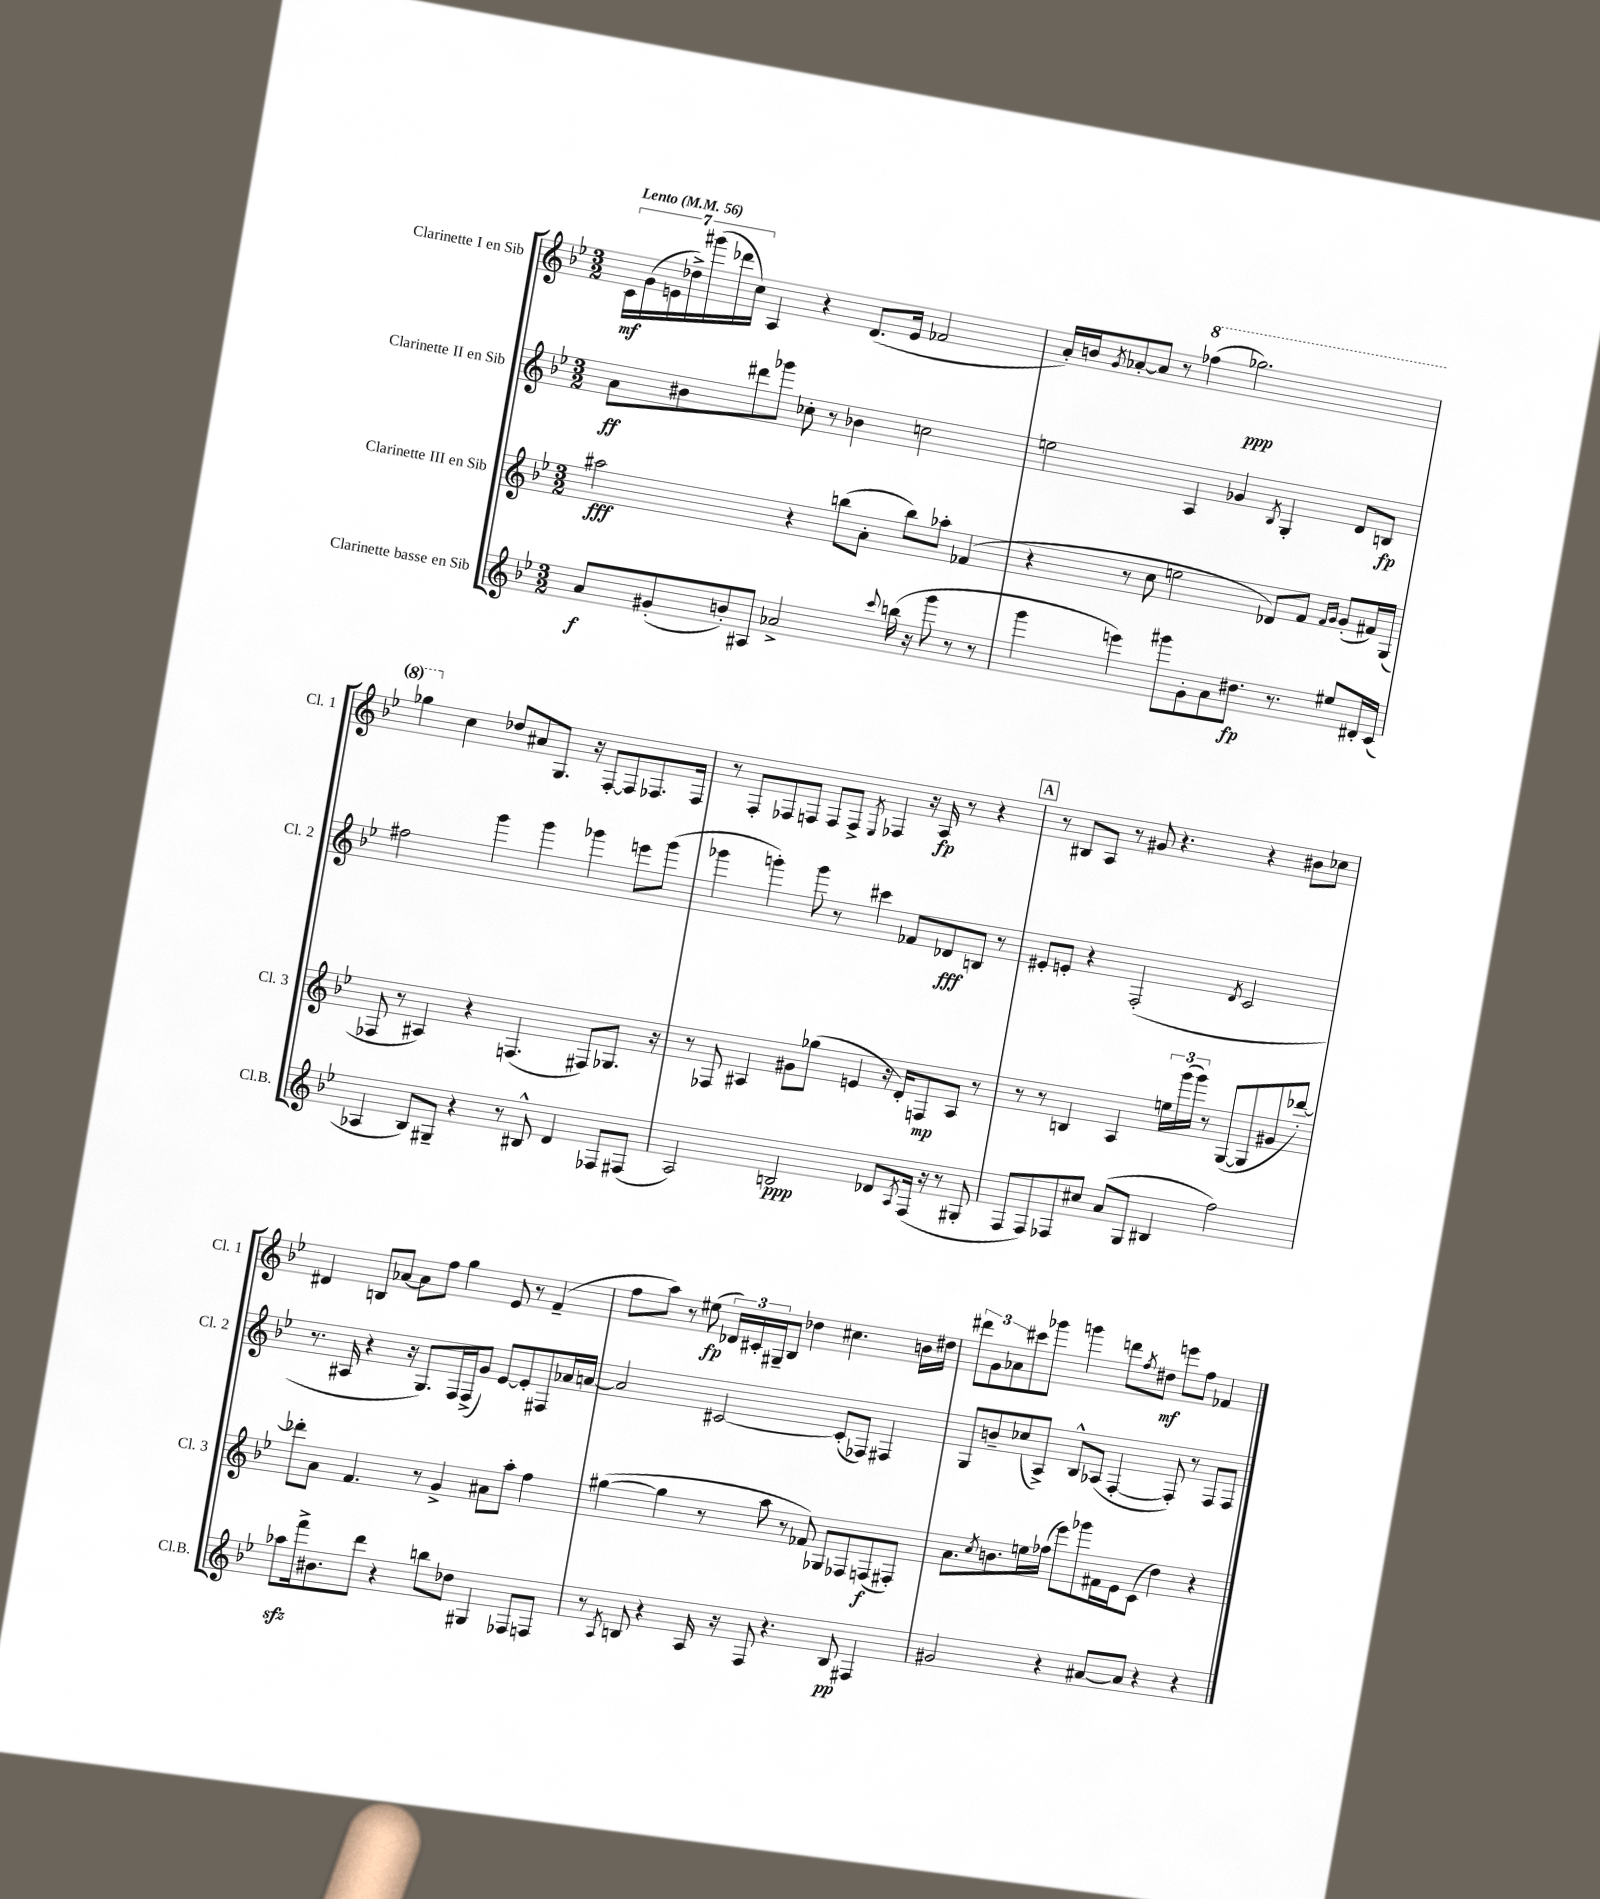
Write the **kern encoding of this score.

**kern	**dynam	**kern	**dynam	**kern	**dynam	**kern	**dynam
*part4	*part4	*part3	*part3	*part2	*part2	*part1	*part1
*staff4	*staff4	*staff3	*staff3	*staff2	*staff2	*staff1	*staff1
*I"Clarinette basse en Sib	*	*I"Clarinette III en Sib	*	*I"Clarinette II en Sib	*	*I"Clarinette I en Sib	*
*I'Cl.B.	*	*I'Cl. 3	*	*I'Cl. 2	*	*I'Cl. 1	*
*clefG2	*	*clefG2	*	*clefG2	*	*clefG2	*
*k[b-e-]	*	*k[b-e-]	*	*k[b-e-]	*	*k[b-e-]	*
*M3/2	*	*M3/2	*	*M3/2	*	*M3/2	*
*MM56	*	*MM56	*	*MM56	*	*MM56	*
=1	=1	=1	=1	=1	=1	=1	=1
!	!	!	!	!	!	!LO:TX:a:B:t=Lento	!
8a/L	f	2aa#X\	fff	8a\L	ff	28c\LL	mf
.	.	.	.	.	.	(28g\	.
.	.	.	.	.	.	28en\	.
.	.	.	.	.	.	28dd-X^\)	.
(8g#X'/	.	.	.	8b#X\	.	.	.
.	.	.	.	.	.	(28ggg#X\	.
.	.	.	.	.	.	28ddd-X\	.
.	.	.	.	.	.	28cc\JJ)	.
8bn'/)	.	.	.	8ddd#X\	.	4A/	.
8A#X/J	.	.	.	8ggg-X\J	.	.	.
2a-X^/	.	4r	.	8cc-X'\	.	4r	.
.	.	.	.	8r	.	.	.
.	.	(8bbn\L	.	4b-X\	.	(8.d/L	.
.	.	8a'\J	.	.	.	.	.
.	.	.	.	.	.	16e/Jk	.
8qqccc/	.	.	.	.	.	.	.
(16bbn\	.	8bb\L)	.	2ccn\	.	2f-X/	.
16r	.	.	.	.	.	.	.
8ggg\	.	8aa-X'\J	.	.	.	.	.
8r	.	(4f-X/	.	.	.	.	.
8r	.	.	.	.	.	.	.
=2	=2	=2	=2	=2	=2	=2	=2
4ggg\	.	4r	.	2een\	.	16a'/LL)	.
.	.	.	.	.	.	16bn/J	.
.	.	.	.	.	.	8qg/	.
.	.	.	.	.	.	[8a-X'/	.
4eeen\)	.	8r	.	.	.	8a-/J]	.
.	.	8cc\	.	.	.	8r	.
*	*	*	*	*	*	*8va	*
8ggg#X\L	.	2een\	.	4A/	.	(4fff-X\	.
8g'\	.	.	.	.	.	.	.
8a\	.	.	.	4g-X/	.	2.ggg-X\)	ppp
8.dd#X\J	fp	.	.	.	.	.	.
.	.	.	.	8qB-/	.	.	.
.	.	8d-X/L)	.	4G'/	.	.	.
8.r	.	.	.	.	.	.	.
.	.	8f/J	.	.	.	.	.
.	.	16qqf/LL	.	.	.	.	.
.	.	16qqg/JJ	.	.	.	.	.
8ee#X/L	.	(8g'/L	.	8d/L	.	.	.
16d#X'/L	.	16f#X/L)	.	8Bn/J	fp	.	.
(16c/JJ	.	(16G/JJ	.	.	.	.	.
!!LO:LB:g=z
=3	=3	=3	=3	=3	=3	=3	=3
4A-X/	.	8F-X/	.	2ff#X\	.	4ggg-X\	.
.	.	8r	.	.	.	.	.
*	*	*	*	*	*	*X8va	*
8B-/L)	.	4A#X/)	.	.	.	4cc\	.
8G#X~/J	.	.	.	.	.	.	.
4r	.	4r	.	4ggg\	.	8dd-X/L	.
.	.	.	.	.	.	8a#X/	.
8r	.	(4.Fn/	.	4ggg\	.	8.G/J	.
8B#X^^/	.	.	.	.	.	.	.
.	.	.	.	.	.	16r	.
4d/	.	.	.	4ggg-X\	.	[8F'/L	.
.	.	8F#X/L)	.	.	.	8F/]	.
8F-X/L	.	8.G-X/J	.	8eeen\L	.	8.F-X/	.
(8F#X/J	.	.	.	(8ggg-\J	.	.	.
.	.	16r	.	.	.	16F-/Jk	.
=4	=4	=4	=4	=4	=4	=4	=4
2A/)	.	8r	.	4ggg-X\	.	8r	.
.	.	8F-X/	.	.	.	8F'/L	.
.	.	4A#X/	.	4gggn'\)	.	8F-X/	.
.	.	.	.	.	.	8Fn/J	.
2Bn/	ppp	8g#X\L	.	8ggg\	.	8F/L	.
.	.	(8gg-X\J	.	8r	.	8F^/J	.
.	.	.	.	.	.	8qE-/	.
.	.	4en/	.	4ccc#X\	.	4F-X/	.
8d-X/L	.	16r	.	8f-X/L	.	16r	.
.	.	16d'/KL)	.	.	.	16A/	fp
8qA/	.	.	.	.	.	.	.
(16F/Jk	.	8Fn/	mp	8d-X/	fff	8r	.
16r	.	.	.	.	.	.	.
8r	.	8A#/J	.	8Bn/J	.	4r	.
8G#X'/	.	8r	.	8r	.	.	.
!!LO:REH:place=s1:t=A
=5	=5	=5	=5	=5	=5	=5	=5
8F/L	.	8r	.	8e#X'/L	.	8r	.
8F/)	.	8r	.	8en'/J	.	8B#X/L	.
8F-X/	.	4Bn/	.	4r	.	8A/J	.
8cc#X/J	.	.	.	.	.	8r	.
(8a/L	.	4A/	.	(2F'/	.	8g#X/	.
8G/J	.	.	.	.	.	4.r	.
4B#X/	.	24een\LL	.	.	.	.	.
.	.	(24ggg\	.	.	.	.	.
.	.	24ggg\JJ)	.	.	.	.	.
.	.	8r	.	.	.	.	.
.	.	.	.	8qd/	.	.	.
2ff\)	.	([8G/L	.	2c/	.	4r	.
.	.	8G/]	.	.	.	.	.
.	.	8g#X/	.	.	.	8b#X\L	.
.	.	[8ddd-X'/J)	.	.	.	8cc-X\J	.
!!LO:LB:g=z
=6	=6	=6	=6	=6	=6	=6	=6
8aa-Xzz\L	.	8ddd-X'\L]	.	8.r	.	4d#X/	.
16fff^\k	.	8a\J	.	.	.	.	.
8.b#X\	.	.	.	16A#X/	.	.	.
.	.	4.f/	.	4r	.	8Bn/L	.
8ddd\J	.	.	.	.	.	[8a-X/J	.
4r	.	.	.	16r	.	8a-\L]	.
.	.	.	.	8.G/L)	.	.	.
.	.	8r	.	.	.	8ff\J	.
8bbn\L	.	4g^/	.	16F/L	.	4gg\	.
.	.	.	.	(16F^/J	.	.	.
8dd-X\J	.	.	.	8g/J)	.	.	.
4G#X/	.	8a#X\L	.	[8e-/L	.	8e-/	.
.	.	8aa'\J	.	8e-'/]	.	8r	.
8F-X/L	.	4ff\	.	8F#X/	.	(4f~/	.
8Fn/J	.	.	.	16a-X/L	.	.	.
.	.	.	.	[16an/JJ	.	.	.
=7	=7	=7	=7	=7	=7	=7	=7
8r	.	([4gg#X\	.	2a/]	.	8ff\L	.
8qA/	.	.	.	.	.	.	.
8Bn/	.	.	.	.	.	8aa\J)	.
4r	.	4gg#\]	.	.	.	8r	.
.	.	.	.	.	.	(8ee#X\	fp
16A/	.	8r	.	[2c#X/	.	24d-X/LL)	.
.	.	.	.	.	.	24c#X'/	.
16r	.	.	.	.	.	.	.
.	.	.	.	.	.	24G#X~/J	.
8F/	.	8aa\	.	.	.	8B-/J	.
4.r	.	8r	.	.	.	4dd-X\	.
.	.	8f-X/)	.	.	.	.	.
.	.	8G-X/L	.	(8c#'/L]	.	4.cc#X\	.
8B/	pp	8F-X/	.	8F-X/J)	.	.	.
4F#X/	.	(8Fn/	f	4F#X/	.	.	.
.	.	8F#X'/J)	.	.	.	16bn\LL	.
.	.	.	.	.	.	16dd#X\JJ	.
=8	=8	=8	=8	=8	=8	=8	=8
2g#X/	.	8.a\L	.	8G/L	.	12ddd#X\L	.
.	.	.	.	.	.	12g\	.
.	.	.	.	8bn~/	.	.	.
.	.	.	.	.	.	12a-X\	.
.	.	8qcc/	.	.	.	.	.
.	.	8.bn\	.	.	.	.	.
.	.	.	.	(8cc-X/	.	8ccc#X\	.
.	.	16een\L	.	8A^/J)	.	8ggg-X\J	.
.	.	(16ff-X\JJ	.	.	.	.	.
4r	.	8eee-\L)	.	8B-^^/L	.	4gggn\	.
.	.	8ggg-X\	.	(8A-X/J	.	.	.
[8a#X/L	.	16f#X\L	.	[4F'/	.	8dddn\L	.
.	.	16e-\J	.	.	.	.	.
.	.	.	.	.	.	8qff/	.
8a#/J]	.	(8c\J	.	.	.	8dd#X\J	mf
4r	.	4dd\)	.	8F'/])	.	8eeen\L	.
.	.	.	.	8r	.	8ff\J	.
4r	.	4r	.	8F/L	.	4f-X/	.
.	.	.	.	8F/J	.	.	.
==	==	==	==	==	==	==	==
*-	*-	*-	*-	*-	*-	*-	*-
